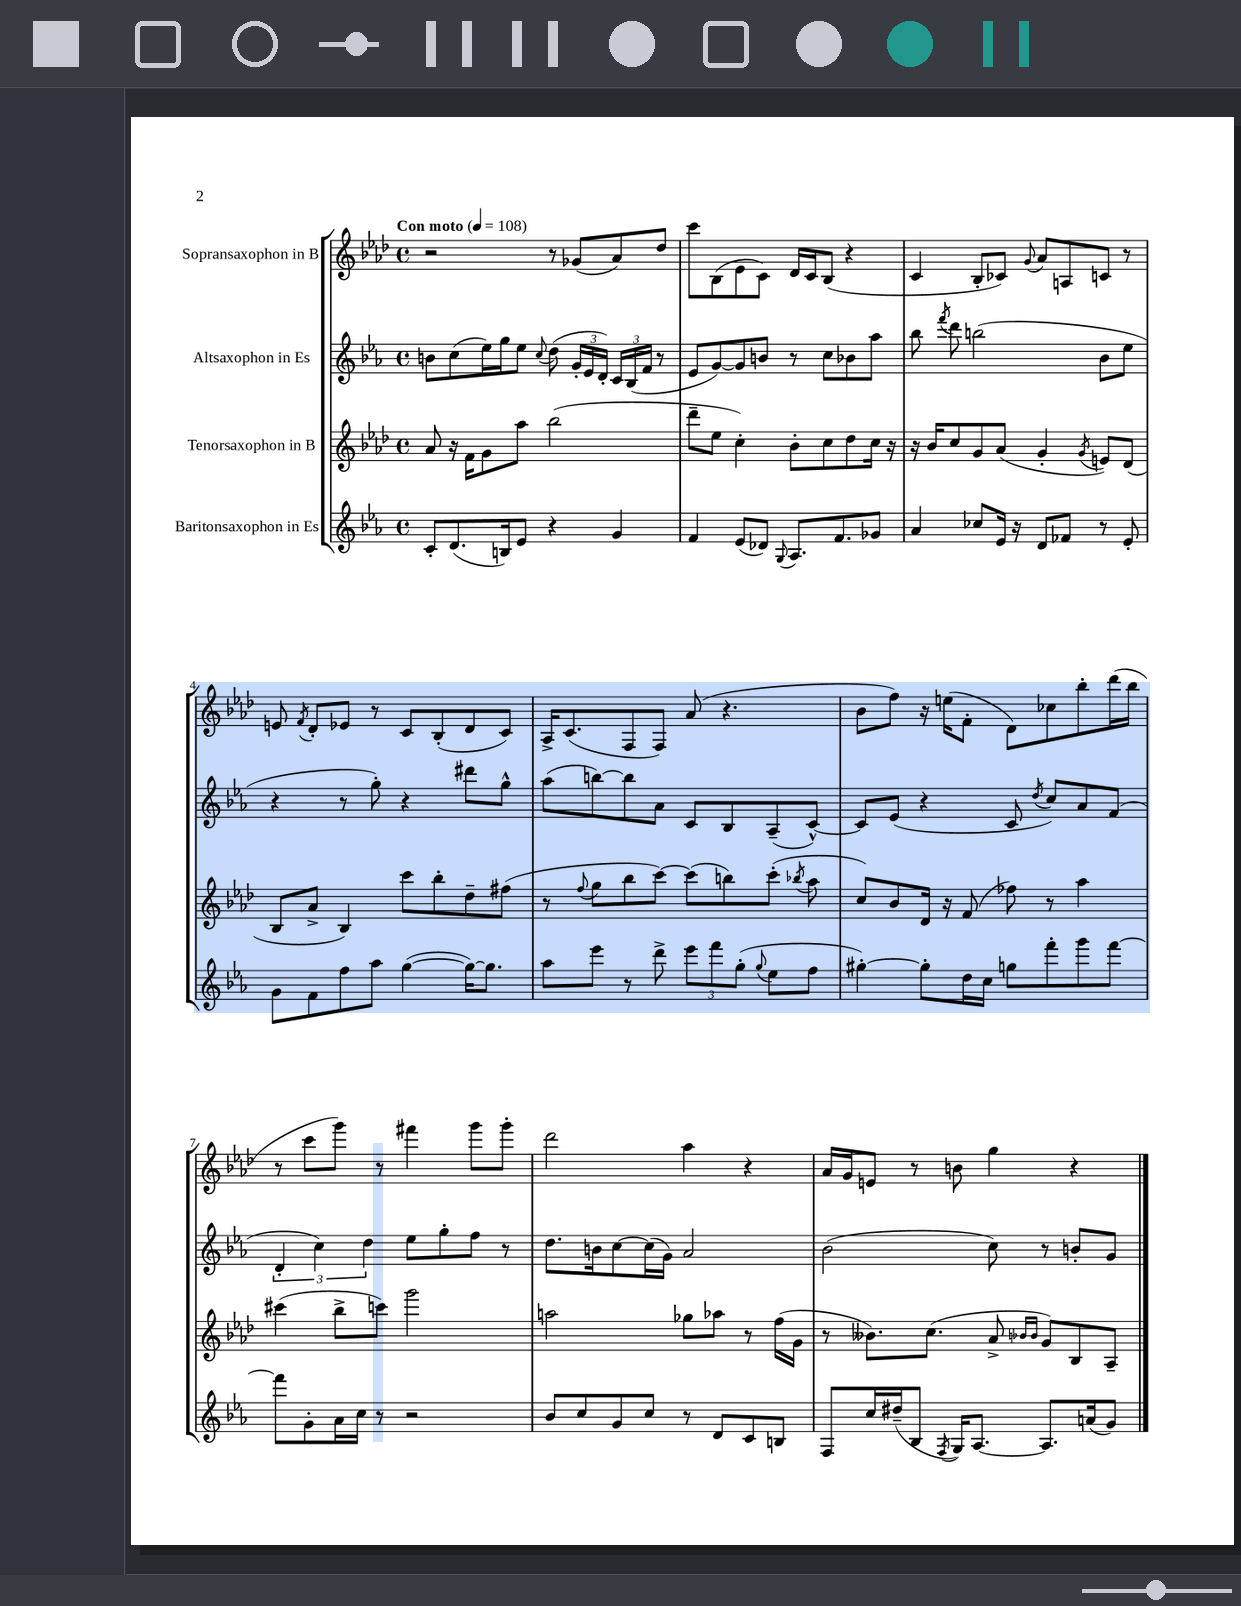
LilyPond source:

<<
\new StaffGroup <<
\new Staff = "s0" \with { instrumentName = "Sopransaxophon in B" } {
    \clef treble \key aes \major \defaultTimeSignature \time 4/4 \tempo "Con moto" 4 = 108
    \autoBeamOff r2 r8 ges'8[( aes'8) des''8] |
    c'''8[ bes8( ees'8 c'8]) des'16[ c'16 bes8]( r4 |
    c'4 bes8[-. ces'8]) \appoggiatura { g'8 } aes'8[ a8 c'8] r8 |
    e'8 \acciaccatura { f'8 } des'8[-. ees'8] r8 c'8[ bes8-.( des'8 c'8]) |
    aes16[-> c'8.( f8 f8]) aes'8( r4. |
    bes'8[ f''8]) r16 e''16[( f'8]-. des'8[) ces''8 bes''8-. des'''16( bes''16] |
    r8 c'''8[ g'''8]) r8 fis'''4 g'''8[ g'''8]-. |
    des'''2 aes''4 r4 |
    aes'16[ g'16 e'8] r8 b'8 g''4 r4 \bar "|." |
}
\new Staff = "s1" \with { instrumentName = "Altsaxophon in Es" } {
    \clef treble \key ees \major \defaultTimeSignature \time 4/4
    \autoBeamOff b'8[ c''8( ees''16) g''16 ees''8] \appoggiatura { c''8 } d''8( \tuplet 3/2 { g'16[-. ees'16 d'16]-.) } \tuplet 3/2 { c'16[ bes16( f'16] } r8 |
    ees'8[ g'8~) g'8 b'8] r8 c''8[ bes'8 aes''8] |
    bes''8 \acciaccatura { f'''8 } d'''8 b''2( bes'8[ ees''8] |
    r4 r8 g''8-.) r4 dis'''8[ g''8]-^ |
    aes''8[( b''8~) b''8 aes'8] c'8[ bes8 aes8--( c'8]~-^) |
    c'8[ ees'8]( r4 c'8 \acciaccatura { d''8 } c''8[) aes'8 f'8]( |
    \tuplet 3/2 { d'4-. c''4) d''4 } ees''8[ g''8-. f''8] r8 |
    d''8.[ b'16 c''8~ c''16( g'16]) aes'2 |
    bes'2( c''8) r8 b'8[-. g'8] \bar "|." |
}
\new Staff = "s2" \with { instrumentName = "Tenorsaxophon in B" } {
    \clef treble \key aes \major \defaultTimeSignature \time 4/4
    \autoBeamOff aes'8 r16 f'16[ g'8 aes''8] bes''2( |
    des'''8[-- ees''8] c''4-.) bes'8[-. c''8 des''8 c''16] r16 |
    r16 bes'16[ c''8 g'8 aes'8]( g'4-. \acciaccatura { g'8 } e'8[) des'8]( |
    bes8[ aes'8]-> bes4) c'''8[ bes''8-. des''8-- fis''8]( |
    r8 \appoggiatura { f''8 } g''8[ bes''8 c'''8]~) c'''8[( b''8) c'''8]-.( \acciaccatura { bes''8 } aes''8 |
    c''8[) bes'8 des'16] r16 f'8( fes''8) r8 aes''4 |
    cis'''4( bes''8[-> c'''8]) g'''2 |
    a''2 ges''8[ aes''8] r8 f''16[( g'16] |
    r8 beses'8.[) c''8.]( aes'8-> \grace { bes'16[ bes'16] } g'8[) bes8 aes8]-- \bar "|." |
}
\new Staff = "s3" \with { instrumentName = "Baritonsaxophon in Es" } {
    \clef treble \key ees \major \defaultTimeSignature \time 4/4
    \autoBeamOff c'8[-. d'8.( b16) ees'8] r4 g'4 |
    f'4 ees'8[( des'8]) \appoggiatura { g8 } aes8.[ f'8. ges'8] |
    aes'4 ces''8[ ees'16] r16 d'8[ fes'8] r8 ees'8-. |
    g'8[ f'8 f''8 aes''8] g''4~( g''16[~) g''8.] |
    aes''8[ ees'''8] r8 d'''8-> \tuplet 3/2 { ees'''8[ f'''8 g''8]-.( } \appoggiatura { g''8 } ees''8[ f''8] |
    gis''4~-.) gis''8[-. d''16 c''16] g''8[ f'''8-. g'''8 f'''8]~ |
    f'''8[ g'8-. aes'16 c''16] r8 r2 |
    bes'8[ c''8 g'8 c''8] r8 d'8[ c'8 b8] |
    f8[ c''16 dis''16--( bes8] \acciaccatura { f8 } g16[) aes8.]~ aes8.[ a'16( g'8]) \bar "|." |
}
>>
>>
